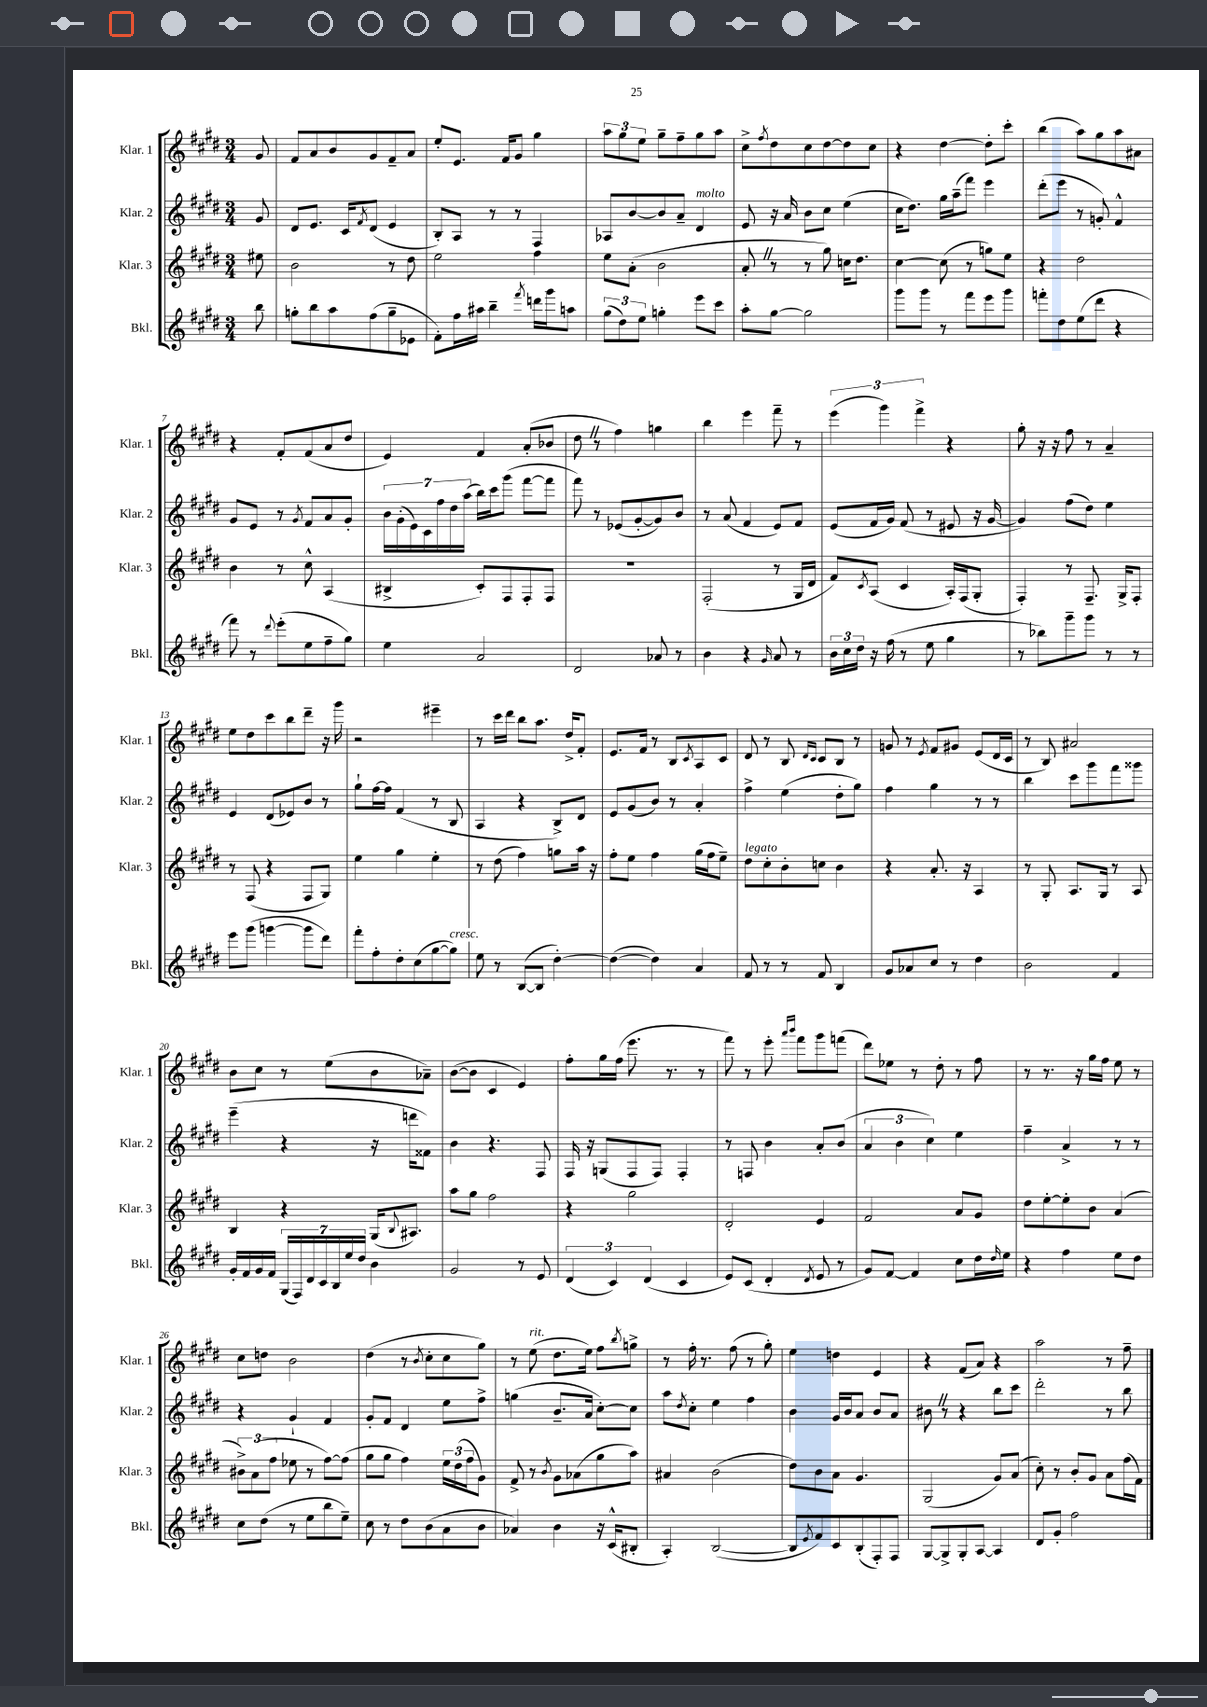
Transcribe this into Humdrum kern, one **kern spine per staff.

**kern	**kern	**kern	**kern
*staff4	*staff3	*staff2	*staff1
*clefG2	*clefG2	*clefG2	*clefG2
*k[f#c#g#d#]	*k[f#c#g#d#]	*k[f#c#g#d#]	*k[f#c#g#d#]
*M3/4	*M3/4	*M3/4	*M3/4
8bb\	8ee#\	8g#/	8g#/
=	=	=	=
8gg'\L	2b\	8d#/L	8f#/L
8bb\	.	8.e/J	8a/
8aa\	.	.	8b/
.	.	16c#/LK	.
.	.	8qf#/	.
(8ff#\	.	(8d#/J	8g#/
8gg~\	8r	4e/	8f#~/
8e-\J	8dd#\	.	8a/J
=	=	=	=
8f#'\L)	2ee\	8B'/L)	8ee'/L
16ff#\L	.	8A/J	8.e/J
16aa#\JJ	.	.	.
4bb~\	.	8r	.
.	.	.	16f#/LK
.	.	8r	8g#/J
8qfff#/	.	.	.
16ddd\LL	4ff#\	4F#/	4gg#\
16ggg#\J	.	.	.
8aa\J	.	.	.
=	=	=	=
(12gg#\L	8ee\L	8A-/L	12aa\L
12dd#\)	.	.	12gg#\
.	(8a'\J	[8b/	.
12ee\J	.	.	12ee\J
4gg'\	2b\	8b/]	8gg#~\L
.	.	8a~/J	8ff#~\
8eee\L	.	4d#/	8gg#\
8ccc#\J	.	.	8aa\J
=	=	=	=
8aa'\L	8a'/	8e/	8cc#^\L
.	.	.	8qff#/
[8gg#\J	8r	16r	8dd#\
.	.	16a/	.
2gg#\]	8r	8b\L	8cc#\
.	8gg#\)	8cc#\J	[8dd#\
.	16cc\LK	(4ee\	8dd#\]
.	8.dd#\J	.	.
.	.	.	8cc#\J
=	=	=	=
8ggg#\L	[4cc#\	16cc#\LK	4r
.	.	8.dd#\J)	.
8ggg#\J	.	.	.
8r	(8cc#\]	16gg#\LL	[4dd#\
.	.	(16aa~\J	.
8fff#\L	8r	8fff#\J)	.
8eee\	8gg\L)	4eee\	8dd#'\]L
8ggg#\J	8ee\J	.	8ccc#'\J
=	=	=	=
8fff'\L	4r	(8ddd#'\L	(4bb\
8dd#\	.	8eee\J	.
(8ee\	2dd#\	8r	8aa\L)
8ddd#\J	.	8g'/)	8gg#\
4r	.	4f#^^/	8aa\
.	.	.	8a#\J
=	=	=	=
8fff#\)	4b\	8g#/L	4r
8r	.	8e/J	.
8qqddd#/	.	.	.
(8eee'\L	8r	8r	8f#'/L
.	.	8qg#/	.
8ee\	8cc#^^\	8f#/L	(8f#/
8ff#~\	(4A/	8a/	8a/
8gg#\J)	.	8g#'/J	8dd#/J
=	=	=	=
4ee\	4B#^/	28b\LL	4e/)
.	.	(28g#'\	.
.	.	28e\)	.
.	.	28c#\	.
.	.	28ff#\	.
.	.	28dd#\	.
.	.	(28aa\JJ	.
2a/	8c#'/L)	16bb\LL)	4f#/
.	.	16ccc#\J	.
.	8F#/	(8ggg#\J	.
.	8F#'/	[8fff#\L	(8a'/L
.	8F#/J	8fff#\]J	8b-/J
=	=	=	=
2d#/	2.r	8fff#\)	8dd#\
.	.	8r	8r
.	.	(8e-/L	4ff#\)
.	.	[8g#'/	.
8a-/	.	8g#/])	4gg\
8r	.	8b/J	.
=	=	=	=
4b\	(2F#'/	8r	4bb\
.	.	(8a/	.
4r	.	4f#/	4eee\
16qqg#/	.	.	.
8a/	8r	8e/L)	8fff#~\
8r	16G#/LL	8f#/J	8r
.	16d#/JJ	.	.
=	=	=	=
24b\LL	8f#/L)	(8e/L	(6eee\
24cc#\	.	.	.
24dd#\JJ	.	.	.
.	8qc#/	.	.
16r	(8A/J	16f#/L	.
.	.	.	6ggg#\)
(16ff#\	.	16g#/JJ)	.
8r	4c#/	(8f#/	.
.	.	.	6fff#^\
8ee\	.	8r	.
4gg#\	16A'/LL)	8e#/	4r
.	(16F#/J	.	.
.	8G#'/J	16r	.
.	.	[16g#/	.
=	=	=	=
8r	4F#'/)	4g#/])	8gg#'\
8bb-\L)	.	.	16r
.	.	.	16r
8ggg#~\	8r	(8ff#\L	8ff#\
8ggg#\J	8.F#~/	8dd#\J)	8r
8r	.	4ee\	4a~/
.	16G#^/LK	.	.
8r	8F#'/J	.	.
=	=	=	=
8eee\L	8r	4e/	8ee\L
(8ggg#\J	(8F#/	.	8dd#\
[4ggg\	4r	(8d#/L	8ccc#\
.	.	8e-/)	8bb\
8ggg\]L	8F#/L	8b/J	8ddd#~\J
8ddd#\J)	8G#/J)	8r	16r
.	.	.	16ggg#\
=	=	=	=
8fff#'\L	4ee\	8gg#`\L	2r
8ff#'\	.	[16ff#\L	.
.	.	16ff#\]JJ	.
8dd#'\	4gg#\	(4f#/	.
(8cc#\	.	.	.
[8gg#\	4ee'\	8r	4eee#~\
8gg#\]J)	.	8B/	.
=	=	=	=
8ee\	8r	4A/	8r
8r	(8dd#\	.	16ccc#\LL
.	.	.	16ddd#\JJ
([8B/L	4ff#\)	4r	8bb\L
8B/]J	.	.	8.aa\J
[4dd#'\)	8gg\L	8B^/L)	.
.	.	.	16dd#^/LK
.	16aa\Jk	8d#/J	8f#'/J
.	16r	.	.
=	=	=	=
(4dd#\_	8ff#'\L	8e/L	8.e/L
.	8ee\J	(8g#/	.
.	.	.	16f#/Jk
4dd#\])	4ff#\	8b/J)	8r
.	.	8r	8B/L
.	.	.	8qc#/
4a/	(16gg#\LL	4a'/	8A/
.	16ff#\J	.	.
.	8ee~\J)	.	8c#/J
=	=	=	=
8f#/	8dd#\L	4ff#^\	8d#/
8r	8cc#'\	.	8r
8r	8b'\	(4ee\	8B/
.	.	.	16qqd#/LL
.	.	.	16qqc#/JJ
8f#/	8cc\J	.	8c#/L
4B/	4b\	8dd#'\L	8B/J
.	.	8gg#\J)	8r
=	=	=	=
8g#/L	4r	4ff#\	8g/
8a-/	.	.	8r
.	.	.	8qe/
8cc#/J	8.a'/	4gg#\	8f#/L
8r	.	.	8g#/J
.	16r	.	.
4dd#\	4A/	8r	(8e/L
.	.	8r	16d#/L
.	.	.	16c#/JJ
=	=	=	=
2b\	8r	4bb\	8r
.	8G#'/	.	8B/)
.	8.A/L	8ccc#\L	2a#/
.	.	8ggg#\	.
.	16G#/Jk	.	.
4f#/	8r	8fff#\	.
.	8A/	8ggg##\J	.
=	=	=	=
16g#'/LL	4B/	(4eee~\	8b\L
16f#/	.	.	.
16g#/	.	.	8cc#\J
16f#/JJ	.	.	.
(28G#/LL	4r	4r	8r
28F#/)	.	.	.
28d#/	.	.	.
28c#/	.	.	.
.	.	.	(8ee\L
28B/	.	.	.
28ee/	.	.	.
28dd#/JJ	.	.	.
4b\	(16G#/LK	16r	8b\
.	8qqB/	.	.
.	8.A#/J)	16ddd\LK	.
.	.	8f##\J)	8a-~\J)
=	=	=	=
2g#/	8aa\L	4b\	([8b\L
.	8gg#\J	.	8b\]J
.	2ff#\	4.r	4c#/
8r	.	.	4e/)
8e/	.	8F#/	.
=	=	=	=
(6d#/	4r	16F#/	8ff#'\L
.	.	16r	.
.	.	(8G/L	16gg#\L
6c#/)	.	.	.
.	.	.	(16ff#\JJ
.	2gg#\	8F#/	8.eee\
(6d#/	.	.	.
.	.	8F#/J)	.
.	.	.	8.r
4c#/	.	4F#'/	.
.	.	.	8r
=	=	=	=
8e/L)	2d#'/	8r	8fff#\)
(8c#/J	.	8F/	8r
4d#'/	.	4b\	8eee'\
.	.	.	16qqaaa/LL
.	.	.	16qqbbb/JJ
.	.	.	8fff#\L
8qd#/	.	.	.
8e/	4e/	8a'/L	8ggg#\
8r	.	(8b/J	(8fff\J
=	=	=	=
8g#/L)	2f#/	6a/	8ddd#\L)
[8f#/J	.	.	8ee-\J
.	.	6b\	.
4f#/]	.	.	8r
.	.	6cc#\)	.
.	.	.	8dd#'\
8cc#\L	8a/L	4ee\	8r
16dd#\L	8g#/J	.	8ff#\
16qqdd#/	.	.	.
16ee\JJ	.	.	.
=	=	=	=
4r	8dd#\L	4ff#~\	8r
.	[8ee'\	.	8.r
4ff#\	8ee'\]	4a^/	.
.	.	.	16r
.	8b\J	.	16gg#\LL
.	.	.	16ff#\JJ
8ee\L	(4a/	8r	8ee\
8dd#\J	.	8r	8r
=	=	=	=
8cc#\L	12b#^\L)	4r	8cc#\L
.	(12a\	.	.
(8dd#\J	.	.	8dd\J
.	12ff#\J	.	.
8r	8ee-\	4g#`/	2b\
8ee\L	8r	.	.
8bb\	[8ff#\L)	4f#/	.
8ee~\J)	(8ff#\]J	.	.
=	=	=	=
8cc#\	8gg#\L	8g#'/L	(4dd#\
8r	8gg#\J	8f#/J	.
8dd#\L	4ff#\)	4d#/	8r
.	.	.	8qb/
(8b\	.	.	8cc#'\L
8a\	24ee\LL	8ee\L	8cc#\
.	(24dd#\	.	.
.	24ff#\J	.	.
8b\J	8g#\J)	8ff#^\J	8gg#\J)
=	=	=	=
4a-/)	8f#^/	(4gg\	8r
.	8r	.	(8ee\
.	8qb/	.	.
4b\	8g#\L	8.b~/L	8.dd#\L
.	(8a-\	.	.
.	.	16a/Jk	16ee\Jk)
16r	8gg#\	[8cc#'\L)	8ff#\L
(16c#^^/LK	.	.	.
.	.	.	8qbb/
8B#'/J	8aa\J)	8cc#\]J	8gg^\J
=	=	=	=
4A'/)	4a#/	8aa\L	8r
.	.	8qdd#/	.
.	.	8cc#'\J	16ff#'\
.	.	.	8.r
([2B/	(2b\	4ee\	.
.	.	.	(8ff#\
.	.	4ff#\	8r
.	.	.	8gg#'\)
=	=	=	=
8B/]L	8dd#\L)	4b\	4ee\
8qe/	.	.	.
8f#/)	8b\	.	.
8c#/	8a\J	16g#/LL	4dd\
.	.	16b/J	.
(8B'/	4.g#/	8a/J	.
8F#'/)	.	8b/L	4e/
8F#/J	.	8a/J	.
=	=	=	=
[8G#/L	(2G#/	8b#\	4r
8G#^/]	.	8r	.
8G#'/	.	4r	(8f#/L
[8A/J	.	.	8a/J)
4A/]	8g#/L)	8bb\L	4r
.	(8a/J	8ccc#\J	.
=	=	=	=
8d#/L	8cc#'\)	2ddd#'\	2aa\
8g#'/J	8r	.	.
2ff#\	8b'/L	.	.
.	8g#/J	.	.
.	8a\L	8r	8r
.	(16ff#\L	8bb\	8ff#~\
.	16f#\JJ)	.	.
==	==	==	==
*-	*-	*-	*-
